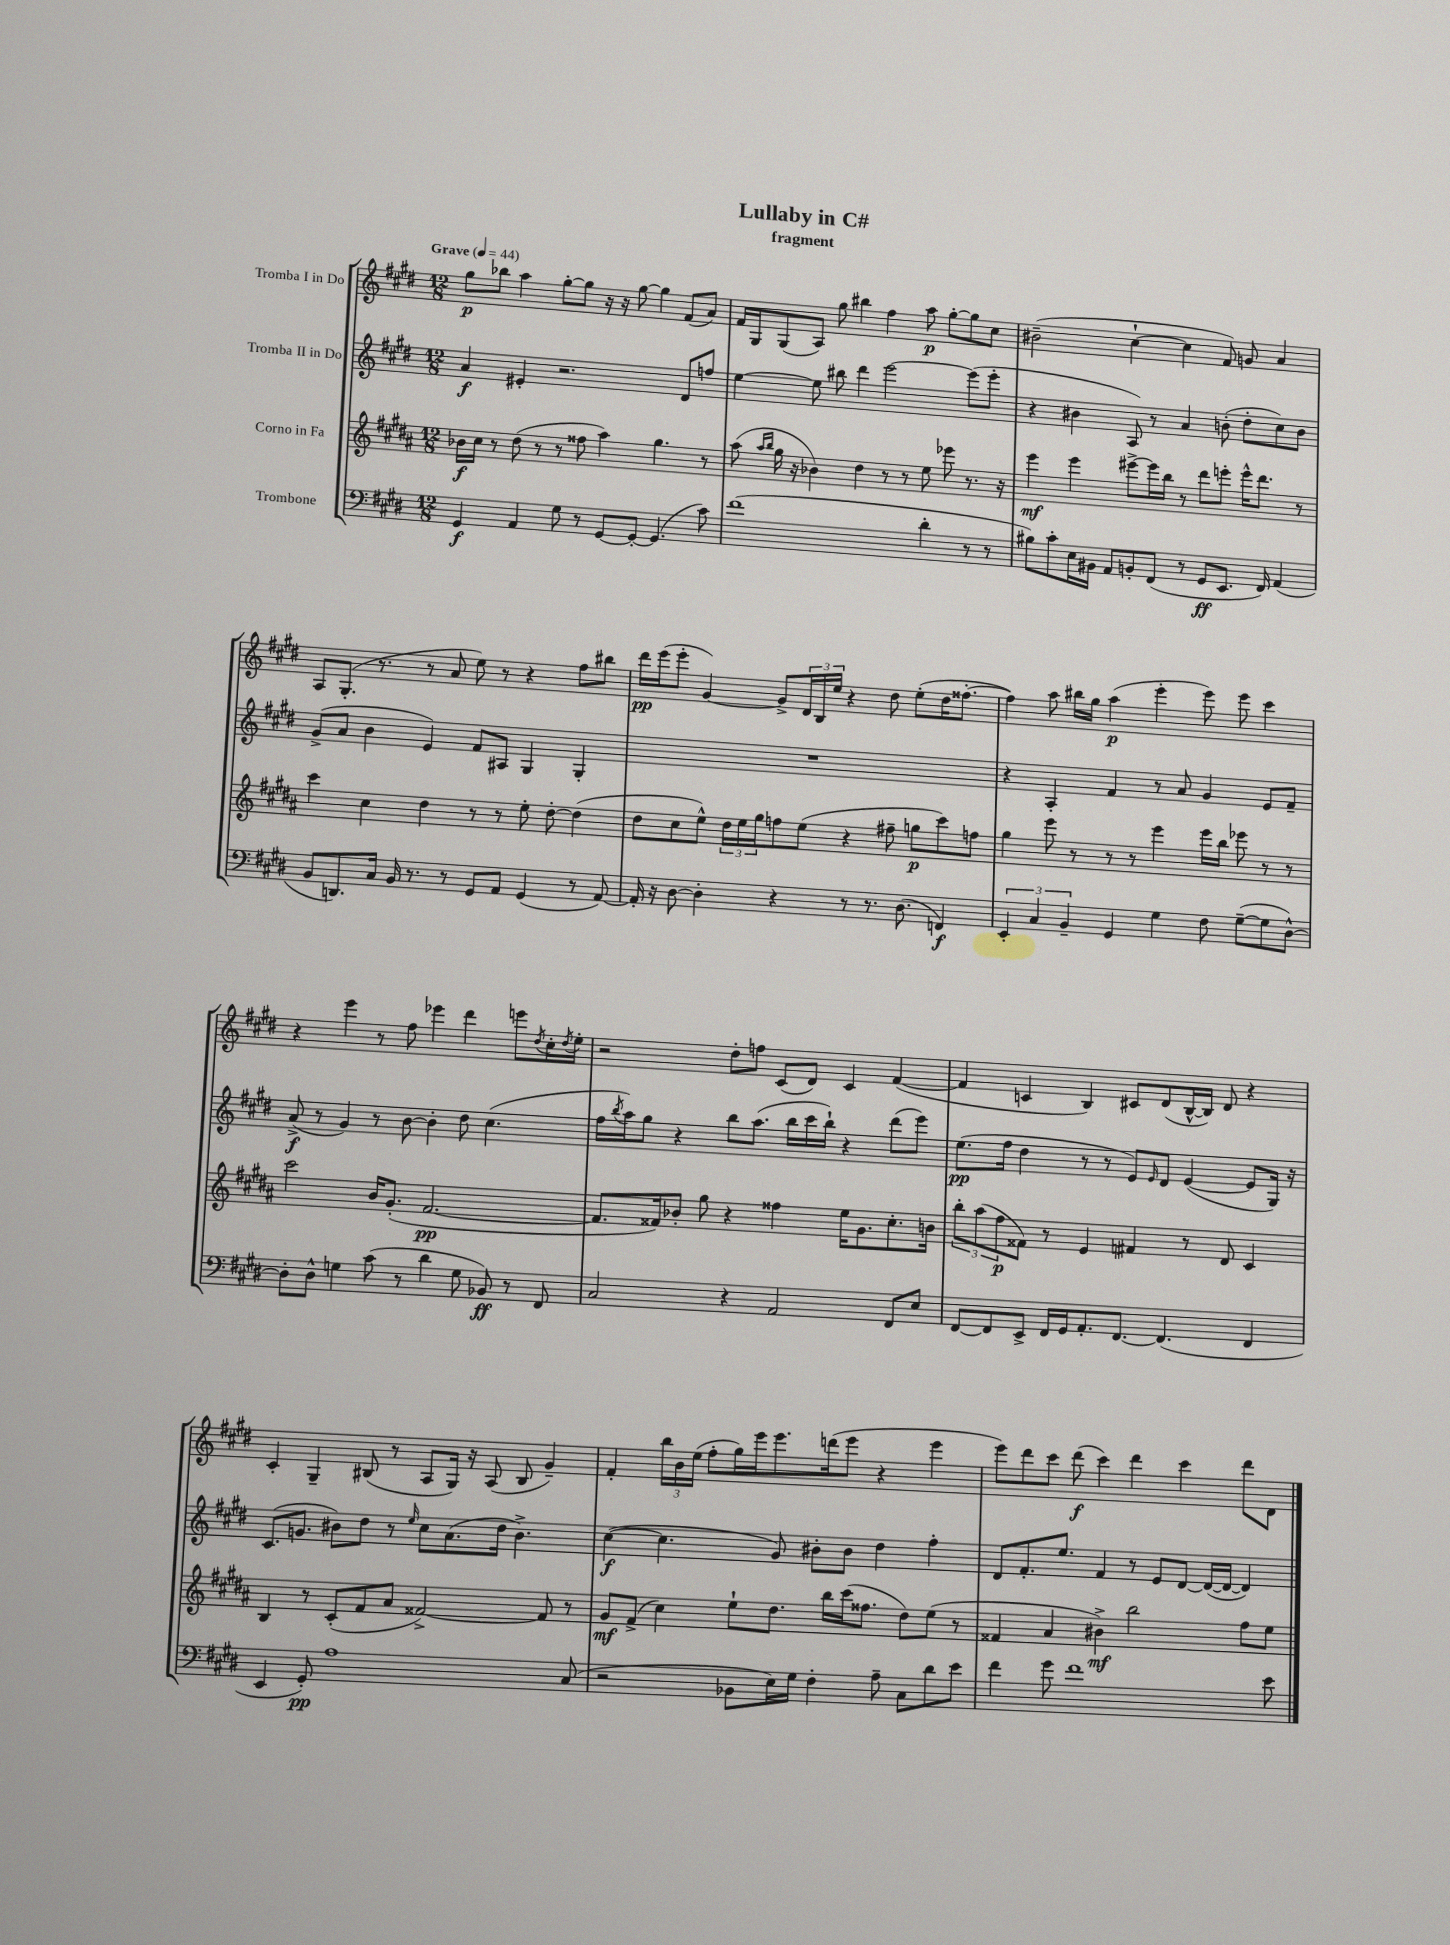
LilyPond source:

\header { title = "Lullaby in C#" subtitle = "fragment" }
<<
\new StaffGroup <<
\new Staff = "s0" \with { instrumentName = "Tromba I in Do" } {
    \clef treble \key e \major \numericTimeSignature \time 12/8 \tempo "Grave" 4 = 44
    gis''8\p bes''8 a''4 gis''8~-. gis''8 r16 r16 gis''8~ gis''4 fis'8( a'8) |
    fis'16 gis16 gis8( a8) gis''8 bis''4 fis''4 a''8\p gis''8~-. gis''8 cis''8 |
    bis'2--( cis''4~-! cis''4 fis'8) g'8 a'4 |
    a8 gis8.-.( r8. r8 a'8 e''8) r8 r4 fis''8 bis''8 |
    dis'''16\pp e'''16( e'''8-. gis'4~) gis'8-> \tuplet 3/2 { dis'16 b16 e''16 } r4 dis''8 e''8-.( dis''16 fisis''8.~-. |
    fisis''4) a''8 bis''16 gis''16 a''4\p( e'''4-. e'''8) e'''8 cis'''4 |
    r4 e'''4 r8 fis''8 ees'''4 dis'''4 e'''8 \acciaccatura { dis''8 } cis''16-. \acciaccatura { dis''8 } e''16-. |
    r2 dis''8-. f''8 cis'8( dis'8) cis'4 fis'4~( |
    fis'4 c'4 b4) cis'8 dis'8( b16~-^ b16) dis'8 r4 |
    cis'4-. gis4-- bis8( r8 a8 gis16) r16 a8( bis8 gis'4--) |
    fis'4-. \tuplet 3/2 { b''16 b'16 e''16( } fis''8-. gis''16) e'''16 e'''8. d'''16( e'''8 r4 e'''4 |
    e'''8) dis'''8 cis'''8 dis'''8\f( cis'''4) dis'''4 cis'''4 dis'''8 dis'8 \bar "|." |
}
\new Staff = "s1" \with { instrumentName = "Tromba II in Do" } {
    \clef treble \key e \major \numericTimeSignature \time 12/8
    a'4\f eis'4-. r2. dis'8 f''8 |
    e''4~ e''8 bis''8 dis'''4 e'''2~ e'''8( e'''8-. |
    r4 bis'4 a8) r8 a'4 b'8-.( dis''8-. cis''8) b'8 |
    gis'8->( a'8 b'4 e'4) fis'8 ais8 gis4 gis4-. |
    R1. |
    r4 a4-. fis'4 r8 a'8 gis'4 e'8 fis'8-- |
    a'8->\f( r8 gis'4) r8 b'8~ b'4-. dis''8 cis''4.( |
    fis''16 \acciaccatura { b''8 } a''16) gis''8 r4 b''8 a''8.( b''16 cis'''16 b''16-!) r4 dis'''8( e'''8) |
    e''8.\pp( fis''16 dis''4 r8 r8 e'8) \grace { e'16 } dis'8 e'4~( e'8 gis16) r16 |
    cis'8.( g'8. bis'8) dis''8 r8 \grace { e''16 } cis''8 a'8.( dis''16 bis'4.->) |
    cis''4~\f( cis''4. gis'8) bis'8-. bis'8 dis''4 fis''4-. |
    dis'8 fis'8.-. e''8. fis'4 r8 e'8 dis'8~ dis'16~( dis'16~ dis'4) \bar "|." |
}
\new Staff = "s2" \with { instrumentName = "Corno in Fa" } {
    \clef treble \key b \major \numericTimeSignature \time 12/8
    bes'16\f cis''16 r8 dis''8( r8 r8 fisis''8 ais''4) gis''4. r8 |
    ais''8( \grace { ais''16 b''16 } gis''16 r16 bes'4) dis''4 r8 r8 e''8 ees'''8 r8. r16 |
    e'''4\mf e'''4 eis'''8~-> eis'''16 b''16 r8 dis'''8 e'''8-. e'''16-^ dis'''8. r8 |
    cis'''4 cis''4 dis''4 r8 r8 e''8-. dis''8~-. dis''4( |
    dis''8 cis''8 e''8-^) \tuplet 3/2 { dis''16 e''16 gis''16 } f''8 e''8( r4 fis''8-- g''8\p cis'''8) f''8 |
    gis''4 e'''8 r8 r8 r8 e'''4 e'''16 b''16 ees'''8 r8 r8 |
    cis'''2 b'16 gis'8.-.( fis'2.~\pp |
    fis'8. fisis'16) bes'8-. gis''8 r4 fisis''4 e''16 gis'8. cis''8.-. b'16 |
    \tuplet 3/2 { b''8-. ais''8( fis''8\p } fisis'8) r8 e'4 fis'4 r8 dis'8 cis'4 |
    b4 r8 cis'8-.( fis'8 ais'8 fisis'2~->) fisis'8 r8 |
    gis'8\mf fis'8->( cis''4) e''8-! dis''8. b''16 cis'''16( fisis''8. dis''8) e''8( r8 |
    fisis'4 ais'4 bis'4->\mf) b''2 fis''8 e''8 \bar "|." |
}
\new Staff = "s3" \with { instrumentName = "Trombone" } {
    \clef bass \key e \major \numericTimeSignature \time 12/8
    gis,4\f a,4 gis8 r8 gis,8~ gis,8~-. gis,4.( cis'8) |
    fis'1( dis'4-. r8 r8 |
    bis8) cis'8-. e16 bis,16 a,8 b,8-. fis,8( r8 gis,8\ff e,8. fis,16) a,4( |
    b,8 d,8.) cis16 b,16 r8. r8 gis,8 a,8 gis,4( r8 a,8~) |
    a,16-. r16 dis8~ dis4-. r4 r8 r8. dis8.( f,4\f) |
    \tuplet 3/2 { e,4-. cis4 b,4-- } gis,4 gis4 fis8 gis8~--( gis8 dis8~-^) |
    dis8-. dis8-^ g4 cis'8( r8 dis'4 g8 bes,8\ff) r8 fis,8 |
    cis2 r4 a,2 fis,8 e8 |
    fis,8~ fis,8 e,8-> fis,16 gis,16 a,8.-. fis,8.~ fis,4.( fis,4 |
    e,4 gis,8-.\pp) a1 cis8( |
    r2 bes,8 e16) gis16 fis4-. a8-- cis8 dis'8 e'8 |
    fis'4 gis'8 fis'1 e'8 \bar "|." |
}
>>
>>
\layout { \context { \Score \remove "Bar_number_engraver" } }
